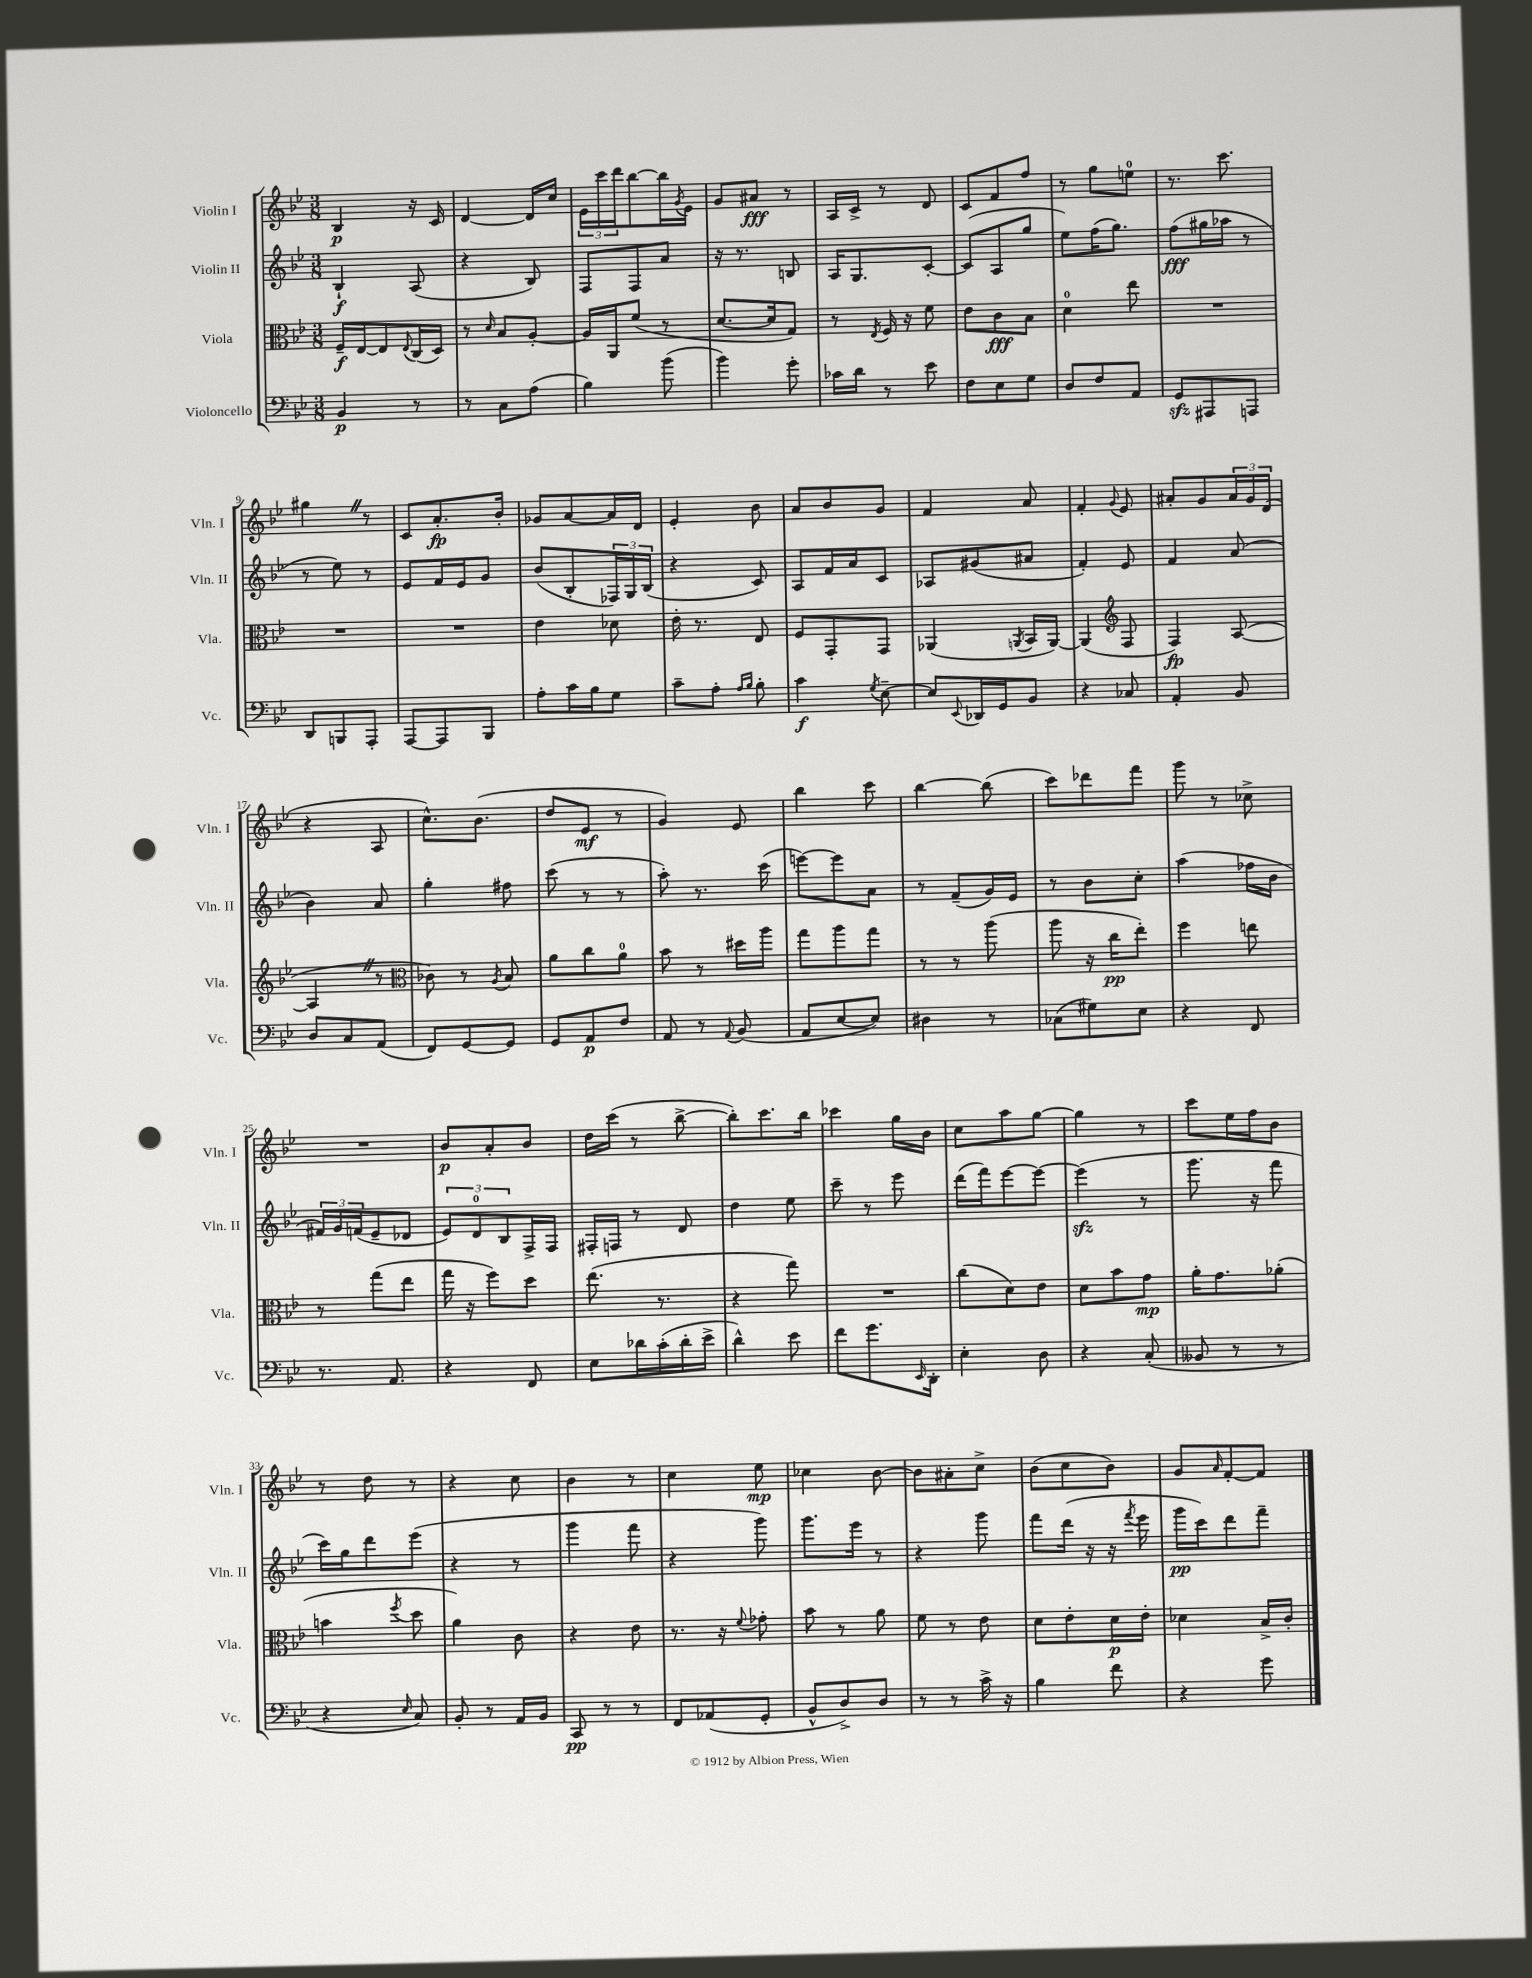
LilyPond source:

<<
\new StaffGroup <<
\new Staff = "s0" \with { instrumentName = "Violin I" shortInstrumentName = "Vln. I" } {
    \clef treble \key bes \major \numericTimeSignature \time 3/8
    bes4\p r16 c'16 |
    d'4~ d'16 c''16 |
    \tuplet 3/2 { ees'16 c'''16 d'''16 } bes''8~ bes''16 \acciaccatura { g'8 } ees'16 |
    g'8 ais'8\fff r8 |
    a16 c'16-> r8 d'8 |
    c'8 f'8 f''8 |
    r8 g''8 e''8-0 |
    r8. c'''8. |
    gis''4 \once \override BreathingSign.text = \markup { \musicglyph "scripts.caesura.straight" } \breathe r8 |
    c'8 a'8.-.\fp bes'16-. |
    ges'8 a'8~ a'16 d'16 |
    ees'4-. bes'8 |
    a'8 bes'8 g'8 |
    f'4 a'8 |
    f'4-. \appoggiatura { g'8 } ees'8 |
    ais'8-. g'8 \tuplet 3/2 { ais'16 g'16 d'16( } |
    r4 a8 |
    c''8.-^) bes'8.( |
    d''8 ees'8\mf r8 |
    g'4) ees'8 |
    bes''4 c'''8 |
    bes''4~ bes''8( |
    c'''8) des'''8 f'''8 |
    g'''8 r8 ces''8-> |
    R4. |
    bes'8\p a'8-. bes'8 |
    d''16 c'''16( r8 bes''8~-> |
    bes''8-.) c'''8. bes''16 |
    ces'''4 g''16 bes'16 |
    c''8 a''8 g''8~ |
    g''4 r8 |
    c'''8 ees''16 f''16 bes'8 |
    r8 d''8 r8 |
    r4 c''8 |
    bes'4 r8 |
    c''4 ees''8\mp |
    ces''4 bes'8~ |
    bes'8 ais'8-. c''8-> |
    bes'8( c''8 bes'8) |
    g'8 \grace { a'16 } f'8~-. f'8 \bar "|." |
}
\new Staff = "s1" \with { instrumentName = "Violin II" shortInstrumentName = "Vln. II" } {
    \clef treble \key bes \major \numericTimeSignature \time 3/8
    bes4-!\f a8( |
    r4 bes8) |
    f8 f8 a'8 |
    r16 r8. b8 |
    a16 g8. c'8~-. |
    c'8( a8 g''8 |
    ees''8) f''16( g''8.) |
    f''8\fff( gis''16 aes''16 r8 |
    r8 ees''8) r8 |
    ees'8 f'16 ees'16 g'8 |
    bes'8( bes8-. \tuplet 3/2 { fes16) g16 bes16( } |
    r4 c'8) |
    a8 f'16 a'16 c'8 |
    aes8 gis'8( ais'8 |
    f'4-.) ees'8 |
    f'4 a'8( |
    bes'4) a'8 |
    g''4-. fis''8 |
    c'''8( r8 r8 |
    a''8-.) r8. c'''16( |
    e'''8~) e'''8 a'8 |
    r8 f'8--( g'16) ees'16 |
    r8 bes'8 c''8-. |
    a''4( fes''16 bes'16 |
    \tuplet 3/2 { fis'16) g'16 f'16( } ees'8-- des'8 |
    \tuplet 3/2 { ees'8) d'8-0 bes8 } f16-> f16 |
    fis16-. f16 r8 d'8 |
    d''4 ees''8 |
    c'''8-- r8 ees'''8 |
    d'''16( f'''16) ees'''8~ ees'''8~ |
    ees'''4\sfz( r8 |
    g'''8. r16 f'''8 |
    c'''16) g''16 d'''8 ees'''8( |
    r4 r8 |
    g'''4 f'''8 |
    r4 g'''8) |
    g'''8. ees'''16 r8 |
    r4 g'''8 |
    f'''8 d'''16( r16 r16 \acciaccatura { f'''8 } ees'''16 |
    g'''16\pp c'''16) d'''8 f'''8-- \bar "|." |
}
\new Staff = "s2" \with { instrumentName = "Viola" shortInstrumentName = "Vla." } {
    \clef alto \key bes \major \numericTimeSignature \time 3/8
    f16--\f ees16~ ees8 \appoggiatura { ees8 } c16( d16) |
    r8 \grace { d'16 } bes8 a8~-. |
    a16 a,16 f'8( r8 |
    d'8.~ d'16 g8) |
    r8 \acciaccatura { ees8 } f16 r16 f'8 |
    ees'8 c'8\fff bes8 |
    d'4-0 ees''8 |
    R4. |
    R4. |
    R4. |
    ees'4 des'8 |
    ees'16-. r8. ees8 |
    f8 g,8-. g,8 |
    aes,4( \acciaccatura { a,8 } bes,16 a,16~) |
    a,4( \clef treble f8 |
    f4\fp) a8~( |
    a4 \once \override BreathingSign.text = \markup { \musicglyph "scripts.caesura.straight" } \breathe r8 |
    \clef alto ces'8) r8 \acciaccatura { a8 } bes8 |
    a'8 c''8 a'8-0 |
    bes'8 r8 dis''16 a''16 |
    g''8 a''8 g''8 |
    r8 r8 a''8( |
    a''8 r16 c''16\pp ees''8-.) |
    f''4 e''8 |
    r8 g''8( ees''8 |
    g''16 r16 f''8) d''8 |
    ees''8.( r8. |
    r4 g''8) |
    R4. |
    c''8( d'8) ees'8 |
    d'8 bes'8 g'8\mp |
    a'16-. g'8. aes'8-.( |
    b'4 \acciaccatura { f''8 } d''8 |
    a'4) c'8 |
    r4 ees'8 |
    r8. r16 \appoggiatura { f'8 } ges'8-. |
    bes'8 r8 a'8 |
    f'8 r8 ees'8 |
    d'8 ees'8-. d'16\p ees'16-. |
    des'4 bes16-> c'16-. \bar "|." |
}
\new Staff = "s3" \with { instrumentName = "Violoncello" shortInstrumentName = "Vc." } {
    \clef bass \key bes \major \numericTimeSignature \time 3/8
    bes,4\p r8 |
    r8 c8 a8( |
    bes4) bes'8( |
    bes'4) g'8-. |
    ces'16 d'16 r8 ees'8 |
    f8 ees8 g8 |
    d8 f8 a,8 |
    g,8\sfz ais,,8 a,,8 |
    d,8 b,,8 a,,8-. |
    a,,8~ a,,8 bes,,8 |
    a8-. c'16 bes16 g8 |
    c'8-- a8-. \grace { a16 bes16 } bes8-. |
    c'4\f \acciaccatura { g8 } ees8~-- |
    ees8 \appoggiatura { ees,8 } des,16 g,16 bes,8 |
    r4 ces8 |
    a,4-. bes,8 |
    d8 c8 a,8( |
    f,8) g,8~ g,8 |
    g,8 a,8\p f8 |
    a,8 r8 \appoggiatura { a,8 } bes,8( |
    a,8 ees8~ ees8) |
    dis4 r8 |
    ces8( gis8) ees8 |
    r4 f,8 |
    r8. a,8. |
    r4 f,8 |
    ees8 des'16 c'16-.( des'16-. ees'16-> |
    d'4-^) ees'8 |
    f'8 g'8. \grace { ees,16 } d,16-. |
    ees4-. d8 |
    r4 c8-.( |
    beses,8 r8 r8 |
    r4 \grace { ees16 } c8) |
    bes,8-. r8 a,16 bes,16 |
    c,8\pp r8 r8 |
    f,8 aes,8( g,8-. |
    bes,8-^ d8->) d8 |
    r8 r8 c'16-> r16 |
    bes4 f'8 |
    r4 g'8 \bar "|." |
}
>>
>>
